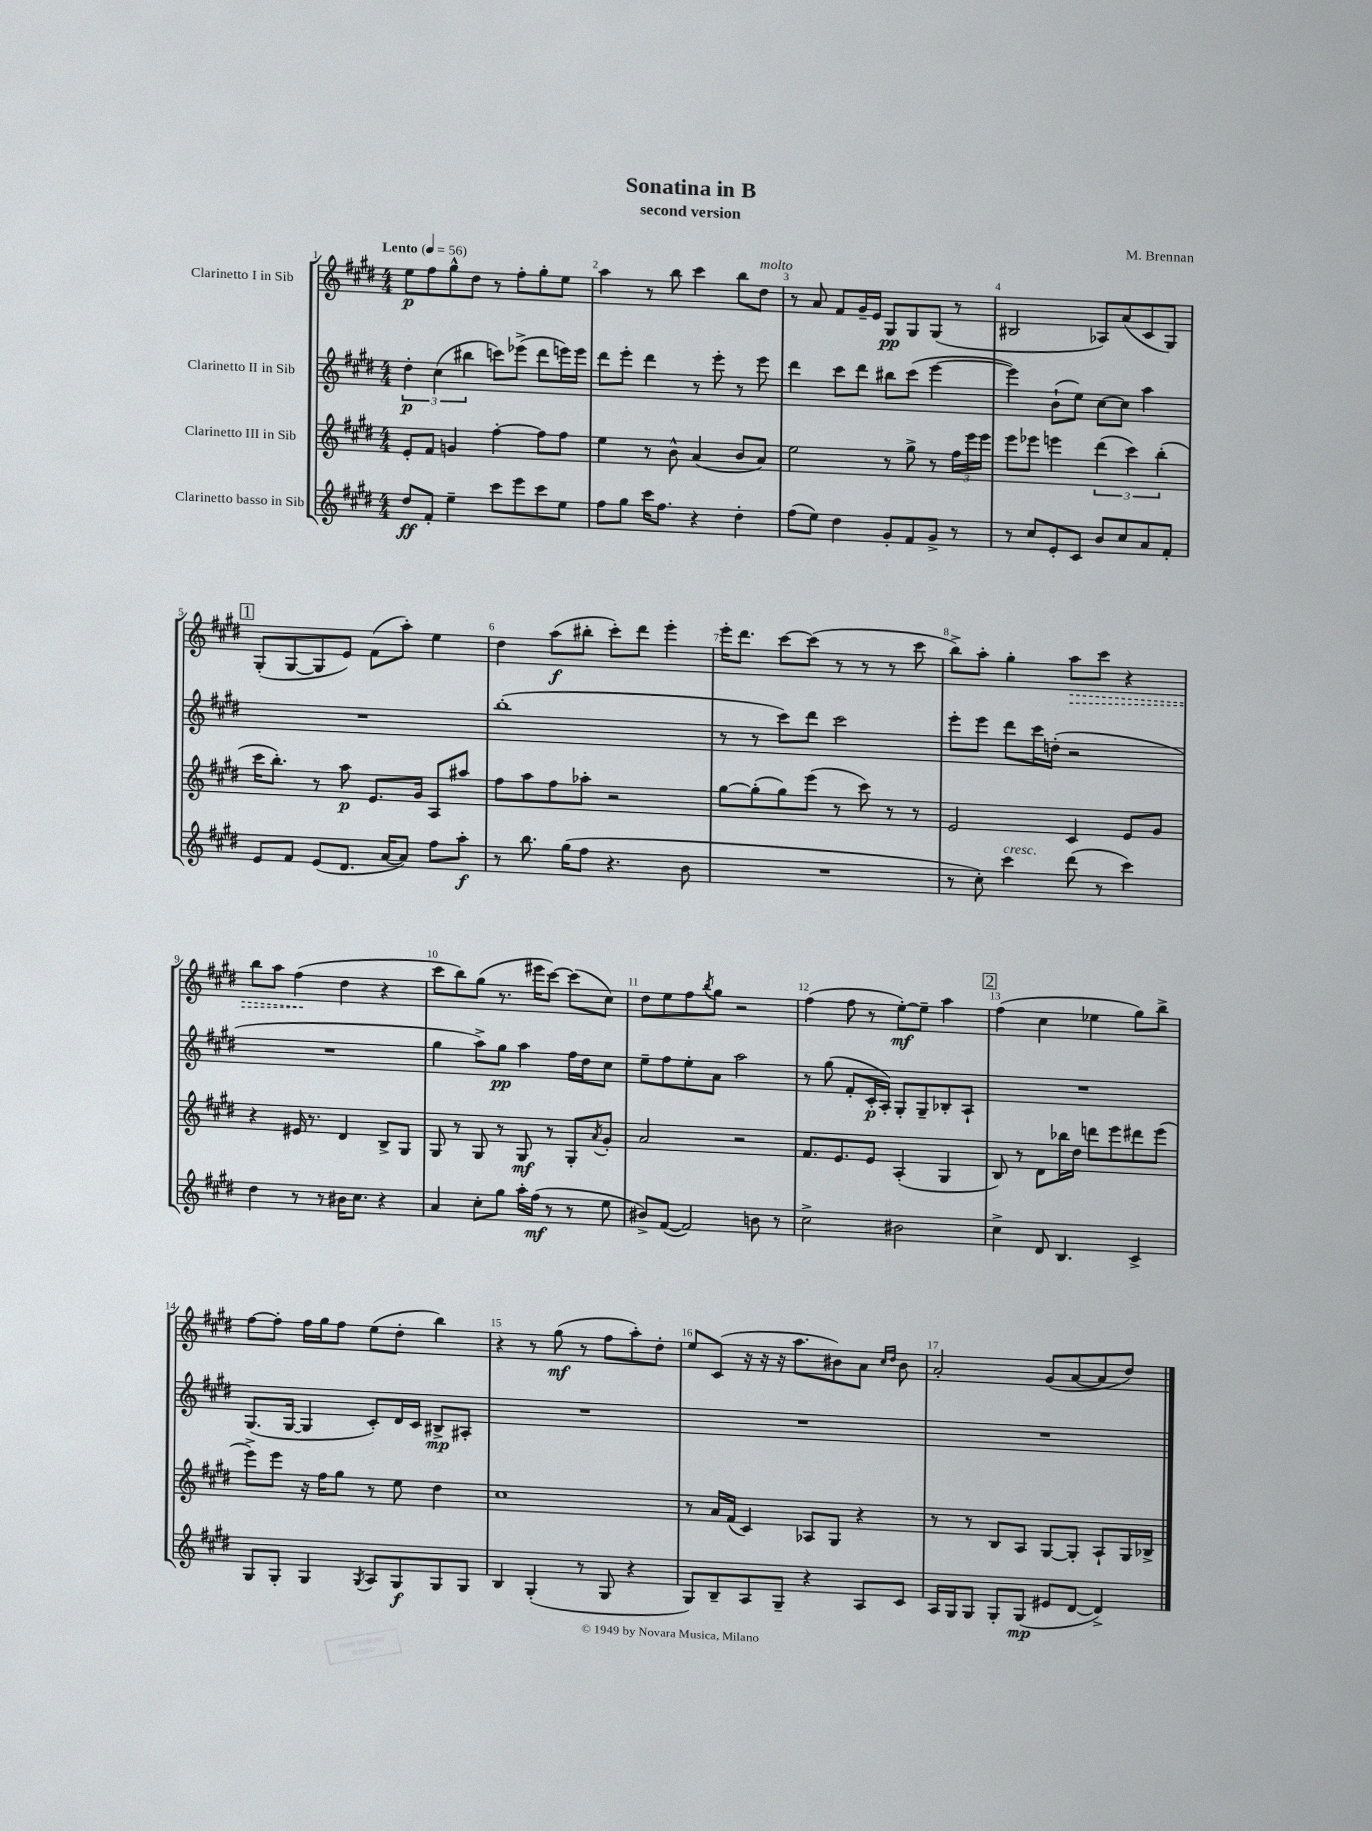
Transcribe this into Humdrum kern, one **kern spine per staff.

**kern	**dynam	**kern	**dynam	**kern	**dynam	**kern	**dynam
*part4	*part4	*part3	*part3	*part2	*part2	*part1	*part1
*staff4	*staff4	*staff3	*staff3	*staff2	*staff2	*staff1	*staff1
*I"Clarinetto basso in Sib	*	*I"Clarinetto III in Sib	*	*I"Clarinetto II in Sib	*	*I"Clarinetto I in Sib	*
*clefG2	*	*clefG2	*	*clefG2	*	*clefG2	*
*k[f#c#g#d#]	*	*k[f#c#g#d#]	*	*k[f#c#g#d#]	*	*k[f#c#g#d#]	*
*M4/4	*	*M4/4	*	*M4/4	*	*M4/4	*
*MM56	*	*MM56	*	*MM56	*	*MM56	*
=1	=1	=1	=1	=1	=1	=1	=1
!	!	!	!	!	!	!LO:TX:a:B:t=Lento	!
8dd#/L	ff	8e'/L	.	6dd#'\	p	8ee\L	p
8f#'/J	.	8f#/J	.	.	.	8ff#\	.
.	.	.	.	(6cc#\	.	.	.
4ee~\	.	4gn/	.	.	.	8gg#^^\	.
.	.	.	.	6bb#X\	.	.	.
.	.	.	.	.	.	8dd#\J	.
8ccc#\L	.	[4ff#'\	.	8cccn\L)	.	8r	.
8eee\	.	.	.	(8eee-X^\J	.	8ff#'\L	.
8ccc#\	.	8ff#\L]	.	8ddd#\L	.	8gg#'\	.
8ee\J	.	8ff#\J	.	16eeen\L)	.	8ee\J	.
.	.	.	.	16eee\JJ	.	.	.
=2	=2	=2	=2	=2	=2	=2	=2
8ff#\L	.	4ee\	.	8ddd#\L	.	4aa\	.
8gg#\J	.	.	.	8eee'\J	.	.	.
16ccc#\KL	.	8r	.	4ddd#\	.	8r	.
8.ff#\J	.	.	.	.	.	.	.
.	.	8b^^\	.	.	.	8bb\	.
4r	.	(4a/	.	8r	.	4ccc#\	.
.	.	.	.	8eee'\	.	.	.
4dd#'\	.	8b/L	.	8r	.	8bb\L	.
!	!	!	!	!	!	!LO:TX:a:i:t=molto	!
.	.	8a/J)	.	8eee\	.	8dd#\J	.
=3	=3	=3	=3	=3	=3	=3	=3
(8ff#\L	.	2ee\	.	4ddd#\	.	8r	.
8ee\J)	.	.	.	.	.	8a/	.
4dd#\	.	.	.	8ccc#\L	.	8f#/L	.
.	.	.	.	8ddd#\J	.	16g#~/L	.
.	.	.	.	.	.	16e/JJ	.
8g#'/L	.	8r	.	8bb#X\L	.	8G#/L	pp
8f#/	.	8gg#^\	.	(8ccc#\J	.	8G#/	.
8g#^/J	.	8r	.	[4eee\	.	(8G#/J	.
8r	.	24ff#\LL	.	.	.	8r	.
.	.	24eee\	.	.	.	.	.
.	.	24eee\JJ	.	.	.	.	.
=4	=4	=4	=4	=4	=4	=4	=4
8r	.	8eee\L	.	4eee\])	.	2B#X/	.
8cc#/L	.	8eee-X\J	.	.	.	.	.
8e'/	.	4eeen\	.	(8b`\L	.	.	.
8c#/J	.	.	.	8ee\J)	.	.	.
8b/L	.	(6ddd#\	.	[8cc#\L	.	8A-X/L)	.
8cc#/	.	.	.	8cc#\J]	.	(8a/	.
.	.	6ccc#\)	.	.	.	.	.
8a/	.	.	.	4aa\	.	8c#/	.
.	.	(6bb'\	.	.	.	.	.
8f#'/J	.	.	.	.	.	8G#/J)	.
!!LO:LB:g=z
!!LO:REH:place=s1:t=1
=5	=5	=5	=5	=5	=5	=5	=5
8e/L	.	16ccc#\KL	.	1r	.	(8G#'/L	.
.	.	8.bb'\J)	.	.	.	.	.
8f#/J	.	.	.	.	.	[8G#/	.
(8e/L	.	8r	.	.	.	8G#/]	.
8.d#/J	.	8aa\	p	.	.	8e/J)	.
.	.	8.e/L	.	.	.	(8f#\L	.
[16a/KL	.	.	.	.	.	.	.
8a/J])	.	.	.	.	.	8aa'\J)	.
.	.	16g#/Jk	.	.	.	.	.
8ff#\L	.	8A/L	.	.	.	4ee\	.
8aa'\J	f	8aa#X/J	.	.	.	.	.
=6	=6	=6	=6	=6	=6	=6	=6
8r	.	8ff#\L	.	(1bb'	.	4dd#\	.
8.bb\	.	8aa\	.	.	.	.	.
.	.	8ff#\	.	.	.	(8aa\L	f
(16gg#\KL	.	.	.	.	.	.	.
8ff#\J	.	8aa-X'\J	.	.	.	8bb#X'\J	.
4.r	.	2r	.	.	.	8ccc#'\L)	.
.	.	.	.	.	.	8ddd#\J	.
.	.	.	.	.	.	4eee'\	.
8b\	.	.	.	.	.	.	.
=7	=7	=7	=7	=7	=7	=7	=7
1r	.	[8gg#\L	.	8r	.	16eee'\KL	.
.	.	.	.	.	.	8.ddd#\J	.
.	.	(8gg#'\]	.	8r	.	.	.
.	.	8gg#\)	.	8ccc#\L)	.	[8ccc#\L	.
.	.	(8eee\J	.	8ddd#\J	.	(8ccc#\J]	.
.	.	8r	.	2ccc#\	.	8r	.
.	.	8ccc#\)	.	.	.	8r	.
.	.	8r	.	.	.	8r	.
.	.	8r	.	.	.	8ccc#\	.
=8	=8	=8	=8	=8	=8	=8	=8
8r	.	2e/	.	8eee'\L	.	8bb^\L)	.
8cc#'\)	.	.	.	8eee\J	.	8aa'\J	.
!LO:TX:a:i:t=cresc.	!	!	!	!	!	!	!
4ccc#\	.	.	.	8ddd#\L	.	4gg#'\	.
.	.	.	.	16ccc#\L	.	.	.
.	.	.	.	(16ddn'\JJ	.	.	.
!	!	!	!	!	!	!	!LO:HP:b
(8ddd#\	.	4c#/	.	2r	.	8aa\L	>
8r	.	.	.	.	.	8ccc#\J	.
4ccc#\)	.	8e/L	.	.	.	4r	.
.	.	8g#/J	.	.	.	.	.
!!LO:LB:g=z
=9	=9	=9	=9	=9	=9	=9	=9
4dd#\	.	4r	.	1r	.	8bb\L	.
.	.	.	.	.	.	8aa\J	.
8r	.	16e#X/	.	.	.	(4ff#\	.
.	.	8.r	.	.	.	.	.
8r	.	.	.	.	.	.	.
16b#X\KL	.	4d#/	.	.	.	4dd#\	]
8.cc#\J	.	.	.	.	.	.	.
4r	.	8B^/L	.	.	.	4r	.
.	.	8G#/J	.	.	.	.	.
=10	=10	=10	=10	=10	=10	=10	=10
4a/	.	8G#/	.	4gg#\	.	8ccc#\L	.
.	.	8r	.	.	.	8bb\)	.
8cc#'\L	.	8G#/	.	8aa^\L)	.	(8gg#\J	.
8gg#\J	.	8r	.	8gg#\J	pp	8.r	.
16aa'\LL	.	8G#/	mf	4aa\	.	.	.
(16ff#\JJ	mf	.	.	.	.	16eee#X\KL	.
8r	.	8r	.	.	.	[8ccc#\J)	.
8r	.	8G#'/L	.	16ff#\LL	.	(8ccc#\L]	.
.	.	.	.	16dd#\J	.	.	.
.	.	8qa/	.	.	.	.	.
8ee\	.	8g#'/J	.	8cc#\J	.	8cc#\J)	.
=11	=11	=11	=11	=11	=11	=11	=11
8b#X^/L)	.	2a/	.	8ee~\L	.	8dd#\L	.
([8f#/J	.	.	.	8ff#\	.	8ee\	.
2f#/])	.	.	.	8ee'\	.	8ff#\	.
.	.	.	.	.	.	8qbb/	.
.	.	.	.	8a\J	.	8gg#\J	.
.	.	2r	.	2aa\	.	2r	.
8bn\	.	.	.	.	.	.	.
8r	.	.	.	.	.	.	.
=12	=12	=12	=12	=12	=12	=12	=12
2cc#^\	.	8.f#/L	.	8r	.	(4ff#\	.
.	.	.	.	(8gg#\	.	.	.
.	.	8.e/	.	.	.	.	.
.	.	.	.	8f#'/L	.	8ff#\	.
.	.	8e/J	.	16c#'/L	p	8r	.
.	.	.	.	16A'/JJ)	.	.	.
2b#X\	.	(4A'/	.	8G#'/L	.	[8ee'\L)	mf
.	.	.	.	8G#~/	.	8ee~\J]	.
.	.	4G#/	.	8B-X'/	.	4aa\	.
.	.	.	.	8A`/J	.	.	.
!!LO:REH:place=s1:t=2
=13	=13	=13	=13	=13	=13	=13	=13
4cc#^\	.	8B/)	.	1r	.	(4ff#\	.
.	.	8r	.	.	.	.	.
8d#/	.	8d#\L	.	.	.	4cc#\	.
4.B/	.	16bb-X\L	.	.	.	.	.
.	.	16dd#\JJ	.	.	.	.	.
.	.	8dddn\L	.	.	.	4ee-X\	.
.	.	8eee\	.	.	.	.	.
4c#^/	.	8ddd#X\	.	.	.	8gg#\L)	.
.	.	(8eee\J	.	.	.	8bb^\J	.
!!LO:LB:g=z
=14	=14	=14	=14	=14	=14	=14	=14
8G#/L	.	8eee^\L)	.	(8.G#/L	.	[8ff#\L	.
8G#'/J	.	8eee\J	.	.	.	8ff#'\J]	.
.	.	.	.	[16G#/Jk	.	.	.
4G#/	.	16r	.	4G#/]	.	16ff#\LL	.
.	.	16ff#\KL	.	.	.	16gg#\J	.
.	.	8gg#\J	.	.	.	8ff#\J	.
8qG#/	.	.	.	.	.	.	.
8A/L	.	8r	.	8c#'/L)	.	(8ee\L	.
8G#/	f	8ee\	.	16d#/L	.	8dd#'\J	.
.	.	.	.	16c#/JJ	.	.	.
8G#/	.	4dd#\	.	8B#X^/L	mp	4bb\)	.
8G#/J	.	.	.	8A#X'/J	.	.	.
=15	=15	=15	=15	=15	=15	=15	=15
4B/	.	1cc#	.	1r	.	4r	.
(4G#'/	.	.	.	.	.	8r	.
.	.	.	.	.	.	(8gg#\	mf
8r	.	.	.	.	.	8r	.
8G#/	.	.	.	.	.	8ff#\L	.
4r	.	.	.	.	.	8aa'\)	.
.	.	.	.	.	.	8dd#'\J	.
=16	=16	=16	=16	=16	=16	=16	=16
8G#/L)	.	8r	.	1r	.	8ee/L	.
8B~/	.	16a/LL	.	.	.	(8c#/J	.
.	.	(16f#/JJ	.	.	.	.	.
8A/	.	4c#/)	.	.	.	16r	.
.	.	.	.	.	.	16r	.
8G#~/J	.	.	.	.	.	16r	.
.	.	.	.	.	.	8.aa\L	.
4r	.	8A-X/L	.	.	.	.	.
.	.	8G#/J	.	.	.	8b#X\)	.
8A/L	.	4r	.	.	.	8a\J	.
.	.	.	.	.	.	16qqcc#/LL	.
.	.	.	.	.	.	16qqdd#/JJ	.
8c#/J	.	.	.	.	.	8b#\	.
=17	=17	=17	=17	=17	=17	=17	=17
16A/LL	.	8r	.	1r	.	2a'/	.
16G#/J	.	.	.	.	.	.	.
8G#/J	.	8r	.	.	.	.	.
8G#'/L	.	8B/L	.	.	.	.	.
(8G#/J	mp	8A/J	.	.	.	.	.
8e#X/L	.	[8G#/L	.	.	.	(8g#/L	.
[8d#/J	.	8G#'/J]	.	.	.	[8a/	.
4d#^/])	.	8A`/L	.	.	.	8a/]	.
.	.	16G#/L	.	.	.	8dd#/J)	.
.	.	16B-X^/JJ	.	.	.	.	.
==	==	==	==	==	==	==	==
*-	*-	*-	*-	*-	*-	*-	*-
